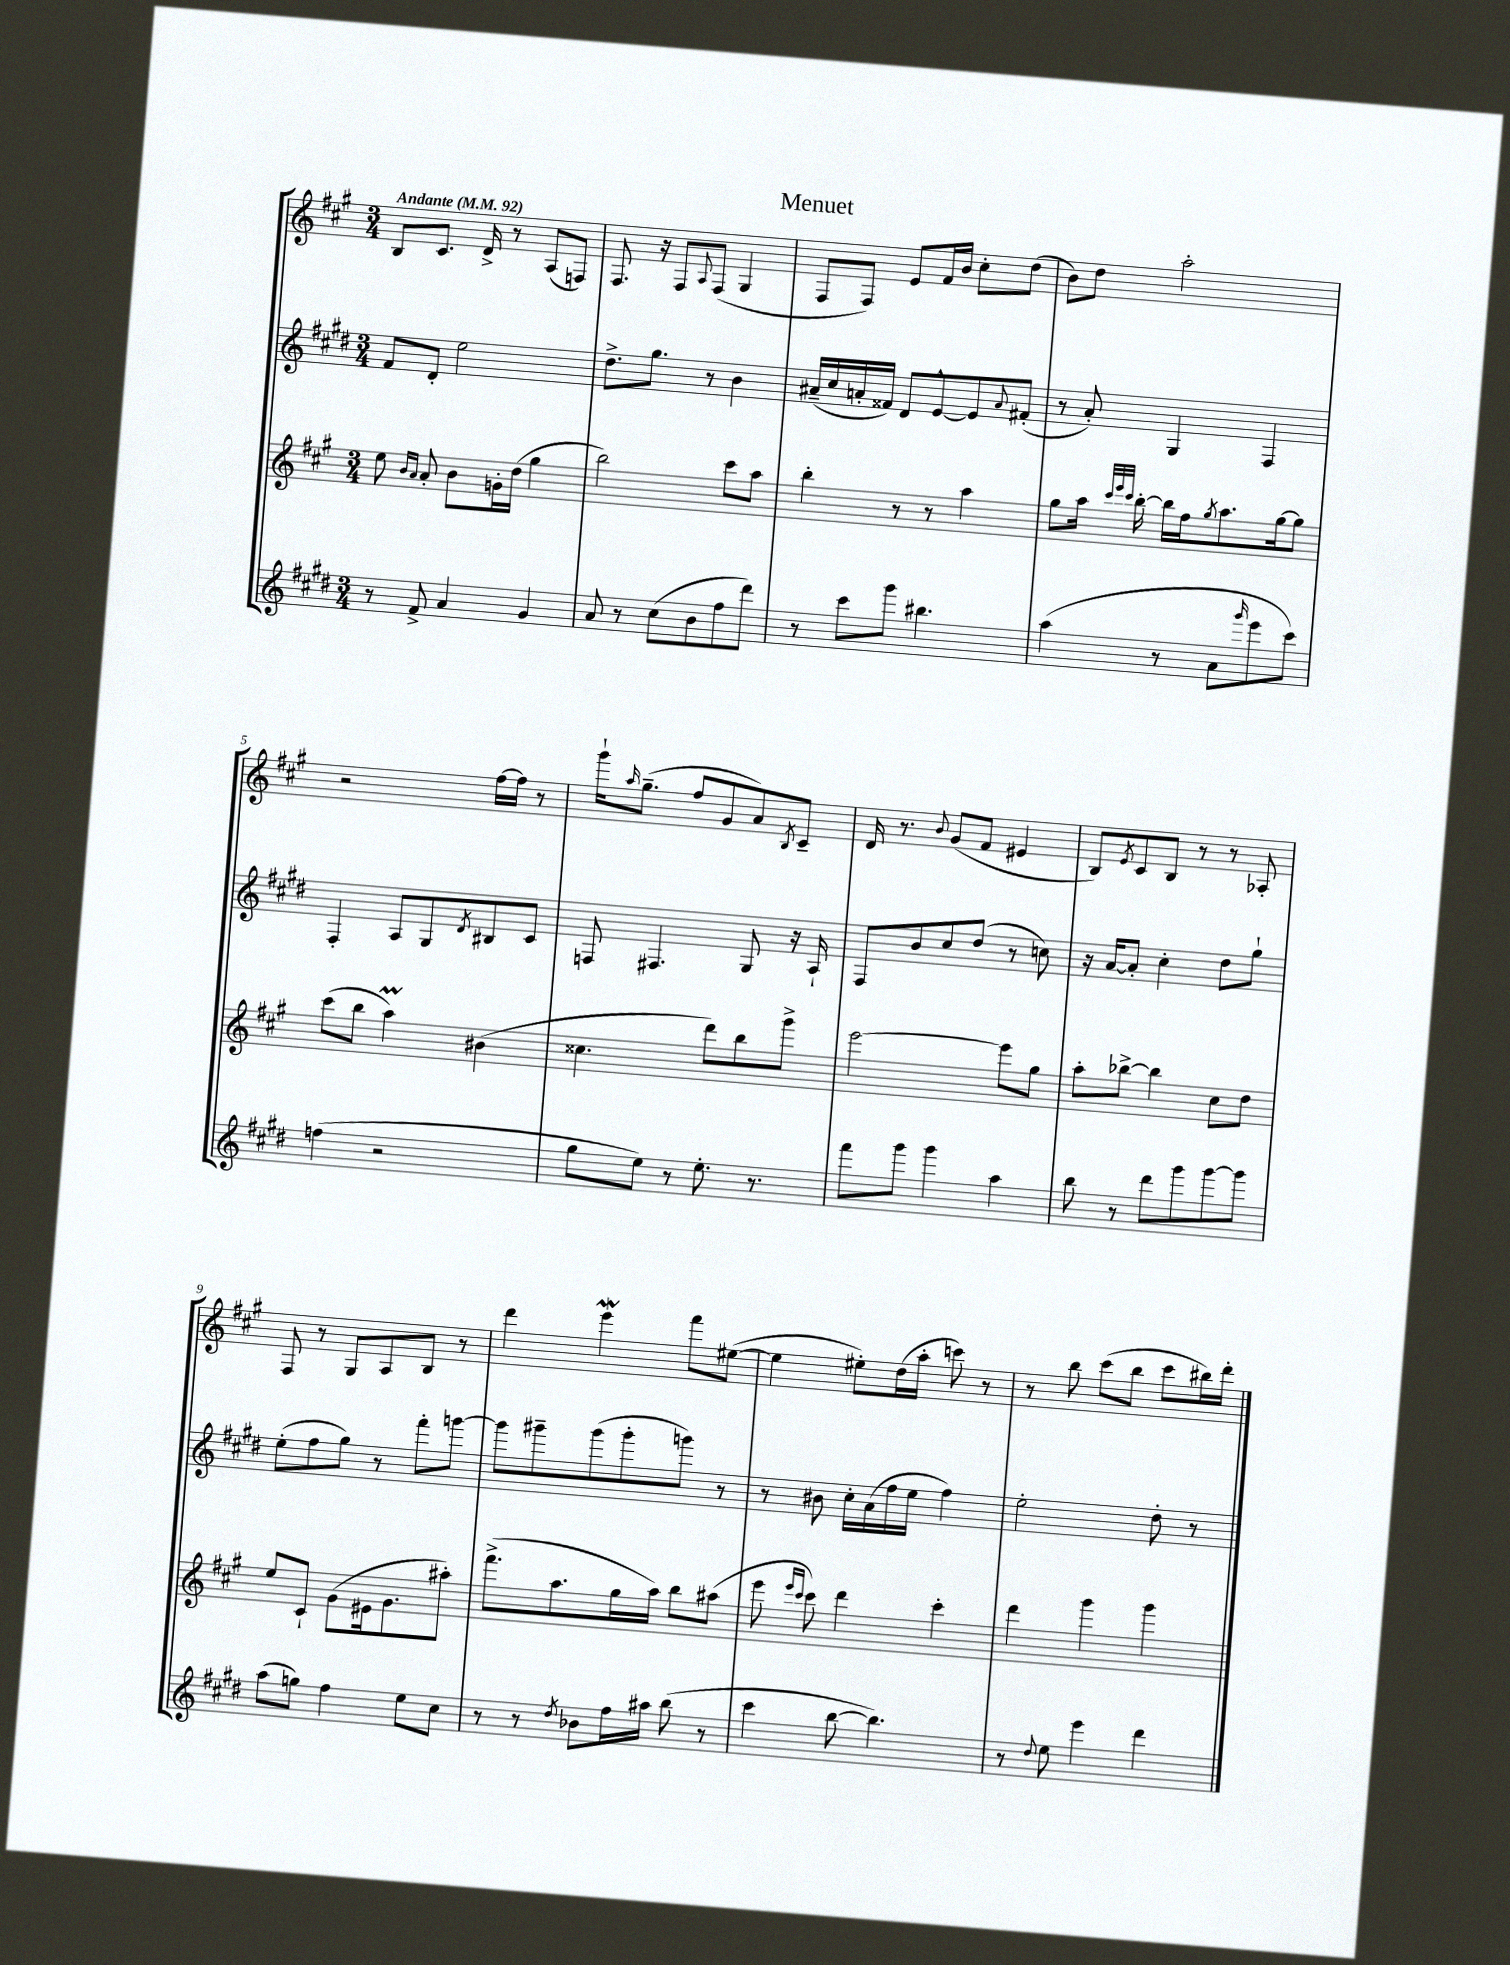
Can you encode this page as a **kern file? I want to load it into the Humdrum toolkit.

**kern	**kern	**kern	**kern
*staff4	*staff3	*staff2	*staff1
*clefG2	*clefG2	*clefG2	*clefG2
*k[f#c#g#d#]	*k[f#c#g#]	*k[f#c#g#d#]	*k[f#c#g#]
*M3/4	*M3/4	*M3/4	*M3/4
*MM92	*MM92	*MM92	*MM92
8r	8ee	8f#	8B
.	16qqb	.	.
.	16qqa	.	.
8f#^	8a'	8d#'	8.c#
4a	8b	2ee	.
.	.	.	16d^
.	16g'	.	8r
.	(16dd	.	.
4g#	4gg#	.	(8A
.	.	.	8F)
=	=	=	=
8a	2bb)	8.dd#^	8.F#
8r	.	.	.
.	.	8.gg#	16r
(8cc#	.	.	8F#
.	.	.	8qqA
8b	.	8r	(8F#
8ff#	8ccc#	4b	4G#
8ddd#)	8aa	.	.
=	=	=	=
8r	4bb'	(16a#~	8F#
.	.	16cc#	.
8ccc#	.	16a'	8F#)
.	.	16f##)	.
8ggg#	8r	8d#	8e
4.bb#	8r	[8e^^	16f#
.	.	.	16b
.	4aa	8e]	8cc#'
.	.	8qqa	.
.	.	(8f#'	(8dd
=	=	=	=
(4aa	8gg#	8r	8b)
.	16aa	8a')	8dd
.	32qqccc#	.	.
.	32qqeee	.	.
.	32qqccc#	.	.
.	[16bb'	.	.
8r	16bb]	4G#	2aa'
.	16ff#	.	.
.	8qgg#	.	.
8a	8.aa	.	.
16qqggg#	.	.	.
8eee	.	4F#	.
.	[16gg#	.	.
8ccc#)	8gg#]	.	.
=	=	=	=
(4ff	(8ccc#	4F#'	2r
.	8bb	.	.
2r	4aa)	8A	.
.	.	8G#	.
.	.	8qd#	.
.	(4b#	8B#	[16ff#
.	.	.	16ff#]
.	.	8c#	8r
=	=	=	=
8gg#	4.cc##	8F	16ggg#`
.	.	.	16qqaa
.	.	.	(8.gg#~
8ee)	.	4.F#	.
8r	.	.	8ff#
8.ee'	8ddd)	.	8g#
.	8bb	8G#	8a)
8.r	.	.	.
.	.	.	8qB
.	8ggg#^	16r	8c#~
.	.	16A`	.
=	=	=	=
8fff#	[2eee	8F#	16d
.	.	.	8.r
8ggg#	.	8b	.
.	.	.	8qqb
4ggg#	.	8cc#	(8g#
.	.	(8dd#	8f#
4aa	8eee]	8r	4e#
.	8gg#	8cc)	.
=	=	=	=
8bb	8aa'	16r	8B)
.	.	[16a	.
.	.	.	8qe
8r	[8bb-^	8a']	8c#
8ddd#	4bb-]	4cc#'	8B
8ggg#	.	.	8r
[8ggg#	8cc#	8dd#	8r
8ggg#]	8dd	8gg#`	8A-'
=	=	=	=
(8aa	8ee	(8ee'	8F#
8gg)	8c#`	8ff#	8r
4ff#	(8g#	8gg#)	8G#
.	16e#	8r	8A
.	8.g#	.	.
8ee	.	8fff#'	8B
8cc#	8aa#')	[8ggg	8r
=	=	=	=
8r	(8.fff#^	8ggg]	4ddd
8r	.	8ggg#~	.
.	8.aa	.	.
8qdd#	.	.	.
8b-	.	(8ggg#	4eee
16ff#	16gg#	8ggg#'	.
16aa#	16aa)	.	.
(8bb	8bb	8ggg)	8fff#
8r	(8aa#	8r	([8ee#
=	=	=	=
4ccc#	8eee	8r	4ee#]
.	16qqeee	.	.
.	16qqccc#	.	.
.	8ccc#)	8b#	.
[8bb	4ddd	16cc#'	8ee#')
.	.	(16a	.
4.bb])	.	16ff#	(16dd
.	.	16ee	16aa'
.	4ccc#'	4ff#)	8ccc)
.	.	.	8r
=	=	=	=
8r	4ddd	2ee'	8r
8qqdd#	.	.	.
8ee	.	.	8bb
4eee	4ggg#	.	(8ccc#
.	.	.	8bb
4ddd#	4ggg#	8dd#'	8ccc#
.	.	8r	16bb#)
.	.	.	16ddd'
==	==	==	==
*-	*-	*-	*-
